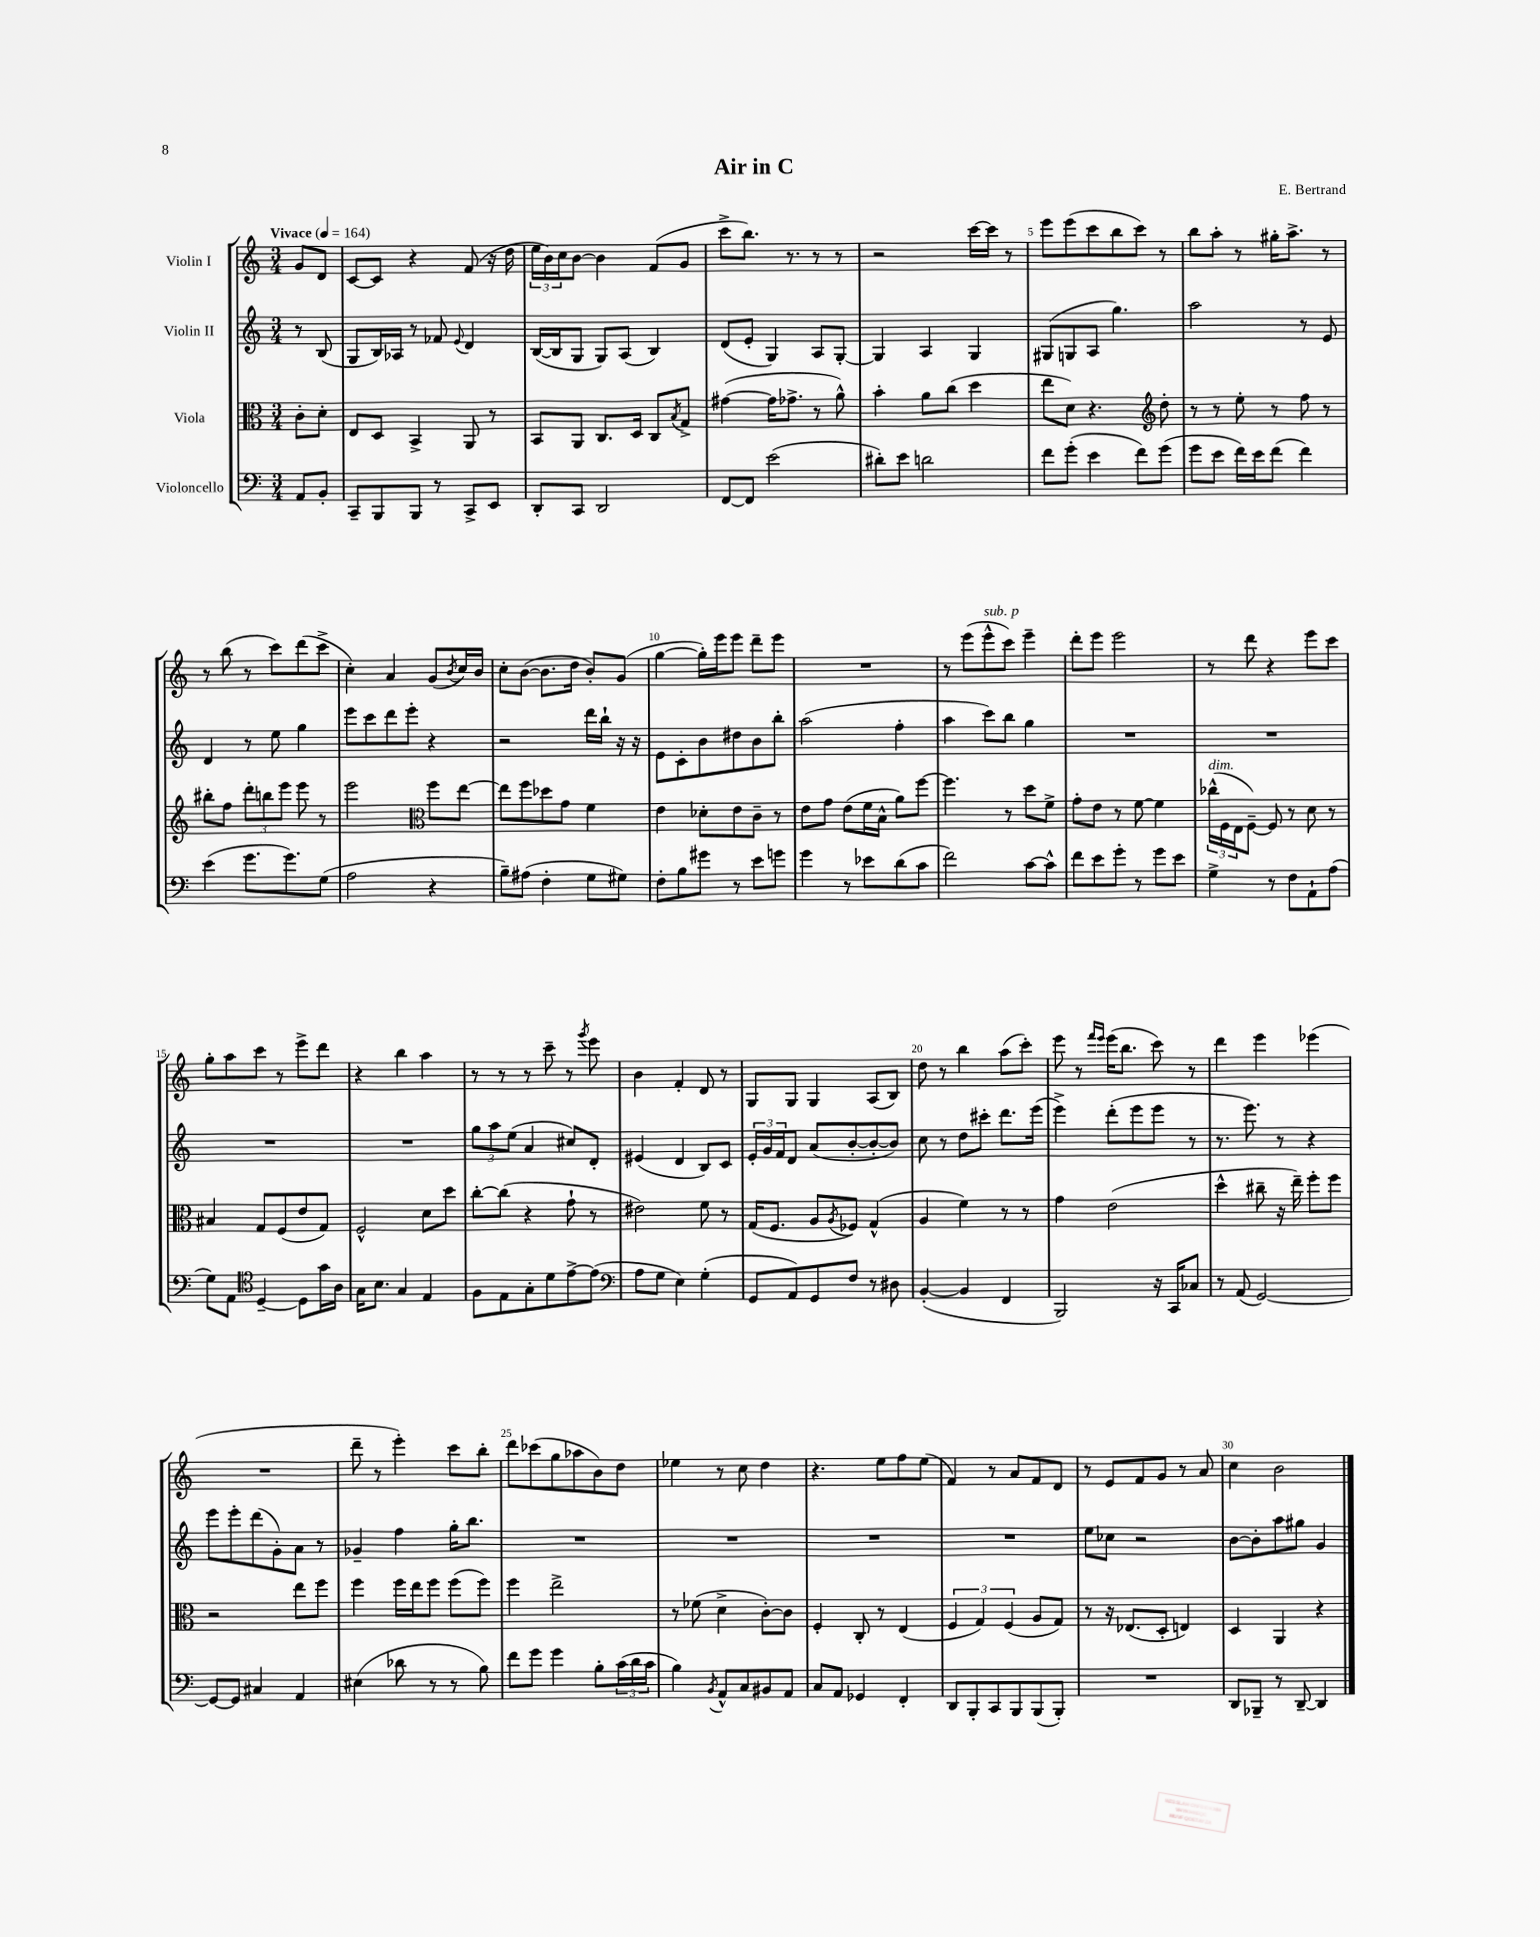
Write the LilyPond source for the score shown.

\header { title = "Air in C" composer = "E. Bertrand" }
<<
\new StaffGroup <<
\new Staff = "s0" \with { instrumentName = "Violin I" } {
    \clef treble \key c \major \numericTimeSignature \time 3/4 \partial 4 \tempo "Vivace" 4 = 164
    g'8 d'8 |
    c'8~ c'8 r4 f'8( r16 d''16 |
    \tuplet 3/2 { e''16 b'16) c''16 } b'8~ b'4 f'8( g'8 |
    c'''8-> b''8.) r8. r8 r8 |
    r2 c'''16~ c'''16 r8 |
    e'''8 e'''8( c'''8 b''8 c'''8) r8 |
    b''8 a''8-. r8 gis''16-. a''8.-> r8 |
    r8 b''8( r8 c'''8) d'''8( c'''8-> |
    c''4-.) a'4 g'8( \acciaccatura { b'8 } c''16) b'16 |
    c''8-. b'8~( b'8. d''16 b'8-.) g'8( |
    g''4~ g''16-.) e'''16 e'''8 d'''8-- e'''8 |
    R2. |
    r8 e'''8( e'''8-^^\markup { \italic "sub. p" } c'''8) e'''4-- |
    d'''8-. e'''8 e'''2 |
    r8 d'''8 r4 e'''8 c'''8 |
    g''8-. a''8 c'''8 r8 e'''8-> d'''8 |
    r4 b''4 a''4 |
    r8 r8 r8 c'''8-- r8 \acciaccatura { g'''8 } e'''8 |
    b'4 f'4-. d'8 r8 |
    g8 g8 g4 a8( b8) |
    d''8 r8 b''4 a''8( c'''8-.) |
    e'''8 r8 \grace { f'''16 e'''16 } e'''16( b''8. c'''8) r8 |
    d'''4 e'''4 ees'''4( |
    R2. |
    d'''8-- r8 e'''4-.) c'''8 b''8-. |
    d'''8 ces'''8( g''8 aes''8 b'8) d''8 |
    ees''4 r8 c''8 d''4 |
    r4. e''8 f''8 e''8( |
    f'4) r8 a'8 f'8 d'8 |
    r8 e'8 f'8 g'8 r8 a'8 |
    c''4 b'2 \bar "|." |
}
\new Staff = "s1" \with { instrumentName = "Violin II" } {
    \clef treble \key c \major \numericTimeSignature \time 3/4 \partial 4
    r8 b8( |
    g8 b16) aes16 r8 fes'8 \appoggiatura { e'8 } d'4 |
    b16~( b16 g8 g8) a8( b4) |
    d'8( e'8-. g4) a8 g8~-. |
    g4 a4 g4 |
    gis8( g8 a8 g''4.) |
    a''2 r8 e'8 |
    d'4 r8 e''8 g''4 |
    e'''8 c'''8 d'''8 e'''8-. r4 |
    r2 d'''16 b''16-! r16 r16 |
    e'8 c'8-. b'8 dis''8 b'8 b''8-. |
    a''2( f''4-. |
    a''4 c'''8) b''8 g''4 |
    R2. |
    R2. |
    R2. |
    R2. |
    \tuplet 3/2 { g''8 a''8 e''8( } a'4 cis''8) d'8-. |
    eis'4( d'4 b8) c'8 |
    \tuplet 3/2 { e'16-. g'16 f'16 } d'8 a'8( b'8~-. b'8~-. b'8) |
    c''8 r8 d''8 cis'''8-. d'''8. e'''16( |
    e'''4->) d'''8-.( e'''8 e'''8 r8 |
    r8. e'''8.) r8 r4 |
    e'''8 e'''8-. d'''8( g'8-.) a'8 r8 |
    ges'4-- f''4 g''16-. b''8. |
    R2. |
    R2. |
    R2. |
    R2. |
    e''8 ces''8 r2 |
    b'8~ b'8-. a''8 gis''8 g'4 \bar "|." |
}
\new Staff = "s2" \with { instrumentName = "Viola" } {
    \clef alto \key c \major \numericTimeSignature \time 3/4 \partial 4
    c'8-. d'8-. |
    e8 d8 b,4-> a,8 r8 |
    b,8 a,8 c8. d16 c8 \acciaccatura { b8 } g8-> |
    gis'4~( gis'16 ges'8.-> r8 a'8-^) |
    b'4-. a'8 c''8( d''4 |
    e''8 d'8) r4. \clef treble d''8-. |
    r8 r8 e''8-. r8 f''8 r8 |
    bis''8-. f''8 \tuplet 3/2 { d'''8-. b''8 e'''8 } e'''8 r8 |
    e'''2 \clef alto f''8 e''8~ |
    e''8 f''8 des''8 g'8 f'4 |
    e'4 des'8-. e'8 c'8-- r8 |
    e'8 g'8 e'8( f'16 b16-^ a'8) f''8~ |
    f''4. r8 d''8 f'8-> |
    g'8-. e'8 r8 f'8~ f'4 |
    \tuplet 3/2 { ces''16-^^\markup { \italic "dim." }( f16 e16 } f8~--) f8 r8 d'8 r8 |
    bis4 g8 f8( e'8 g8) |
    f2-^ d'8 d''8 |
    c''8~-. c''8( r4 g'8-! r8 |
    eis'2) f'8 r8 |
    g16( f8. a8 \acciaccatura { a8 } fes8) g4-^( |
    a4 f'4) r8 r8 |
    g'4 e'2( |
    d''4-^ cis''8-- r16 e''16--) f''8-. f''8 |
    r2 e''8 f''8 |
    f''4 f''16 e''16 f''8 f''8( f''8) |
    f''4 e''2-> |
    r8 fes'8( d'4-> c'8~-.) c'8 |
    f4-. c8-. r8 e4( |
    \tuplet 3/2 { f4 g4) f4( } a8 g8) |
    r8 r16 ees8.( d8-. e4) |
    d4 a,4 r4 \bar "|." |
}
\new Staff = "s3" \with { instrumentName = "Violoncello" } {
    \clef bass \key c \major \numericTimeSignature \time 3/4 \partial 4
    a,8 b,8-. |
    c,8-- b,,8 b,,8 r8 c,8-> e,8 |
    d,8-. c,8 d,2 |
    f,8~ f,8 e'2( |
    dis'8-.) e'8 d'2 |
    f'8 g'8-.( e'4 f'8) g'8( |
    g'8 e'8 f'16) e'16 f'8( f'4) |
    e'4( g'8. g'8.) g8( |
    a2 r4 |
    b8--) ais8( f4-. g8 gis8) |
    f8-. b8 gis'8 r8 e'8 g'8 |
    g'4 r8 ees'8 d'8( c'8 |
    f'2) c'8~ c'8-^ |
    f'8 e'8 g'8-. r8 g'8 e'8 |
    g4-> r8 f8 a,8-! a8( |
    g8) a,8 \clef tenor d4~-- d8 g'16 a16 |
    g16 b8. g4 e4 |
    f8 e8 g8-. d'8 e'8~-> e'8( |
    \clef bass a8 g8 e4) g4-.( |
    g,8 a,8) g,8 f8 r8 dis8 |
    b,4~-.( b,4 f,4 |
    b,,2) r16 c,16 ces8 |
    r8 a,8( g,2~) |
    g,8~ g,8 cis4 a,4 |
    eis4( des'8 r8 r8 b8) |
    f'8 g'8 g'4 b8-. \tuplet 3/2 { c'16( d'16 c'16 } |
    b4) \acciaccatura { b,8 } a,8-^ c8 bis,8 a,8 |
    c8 a,8 ges,4 f,4-. |
    d,8 b,,8-. c,8 b,,8 b,,8( b,,8-.) |
    R2. |
    d,8 bes,,8-- r8 d,8~-- d,4 \bar "|." |
}
>>
>>
\layout { \context { \Score \override BarNumber.break-visibility = ##(#f #t #t) barNumberVisibility = #(every-nth-bar-number-visible 5) } }
